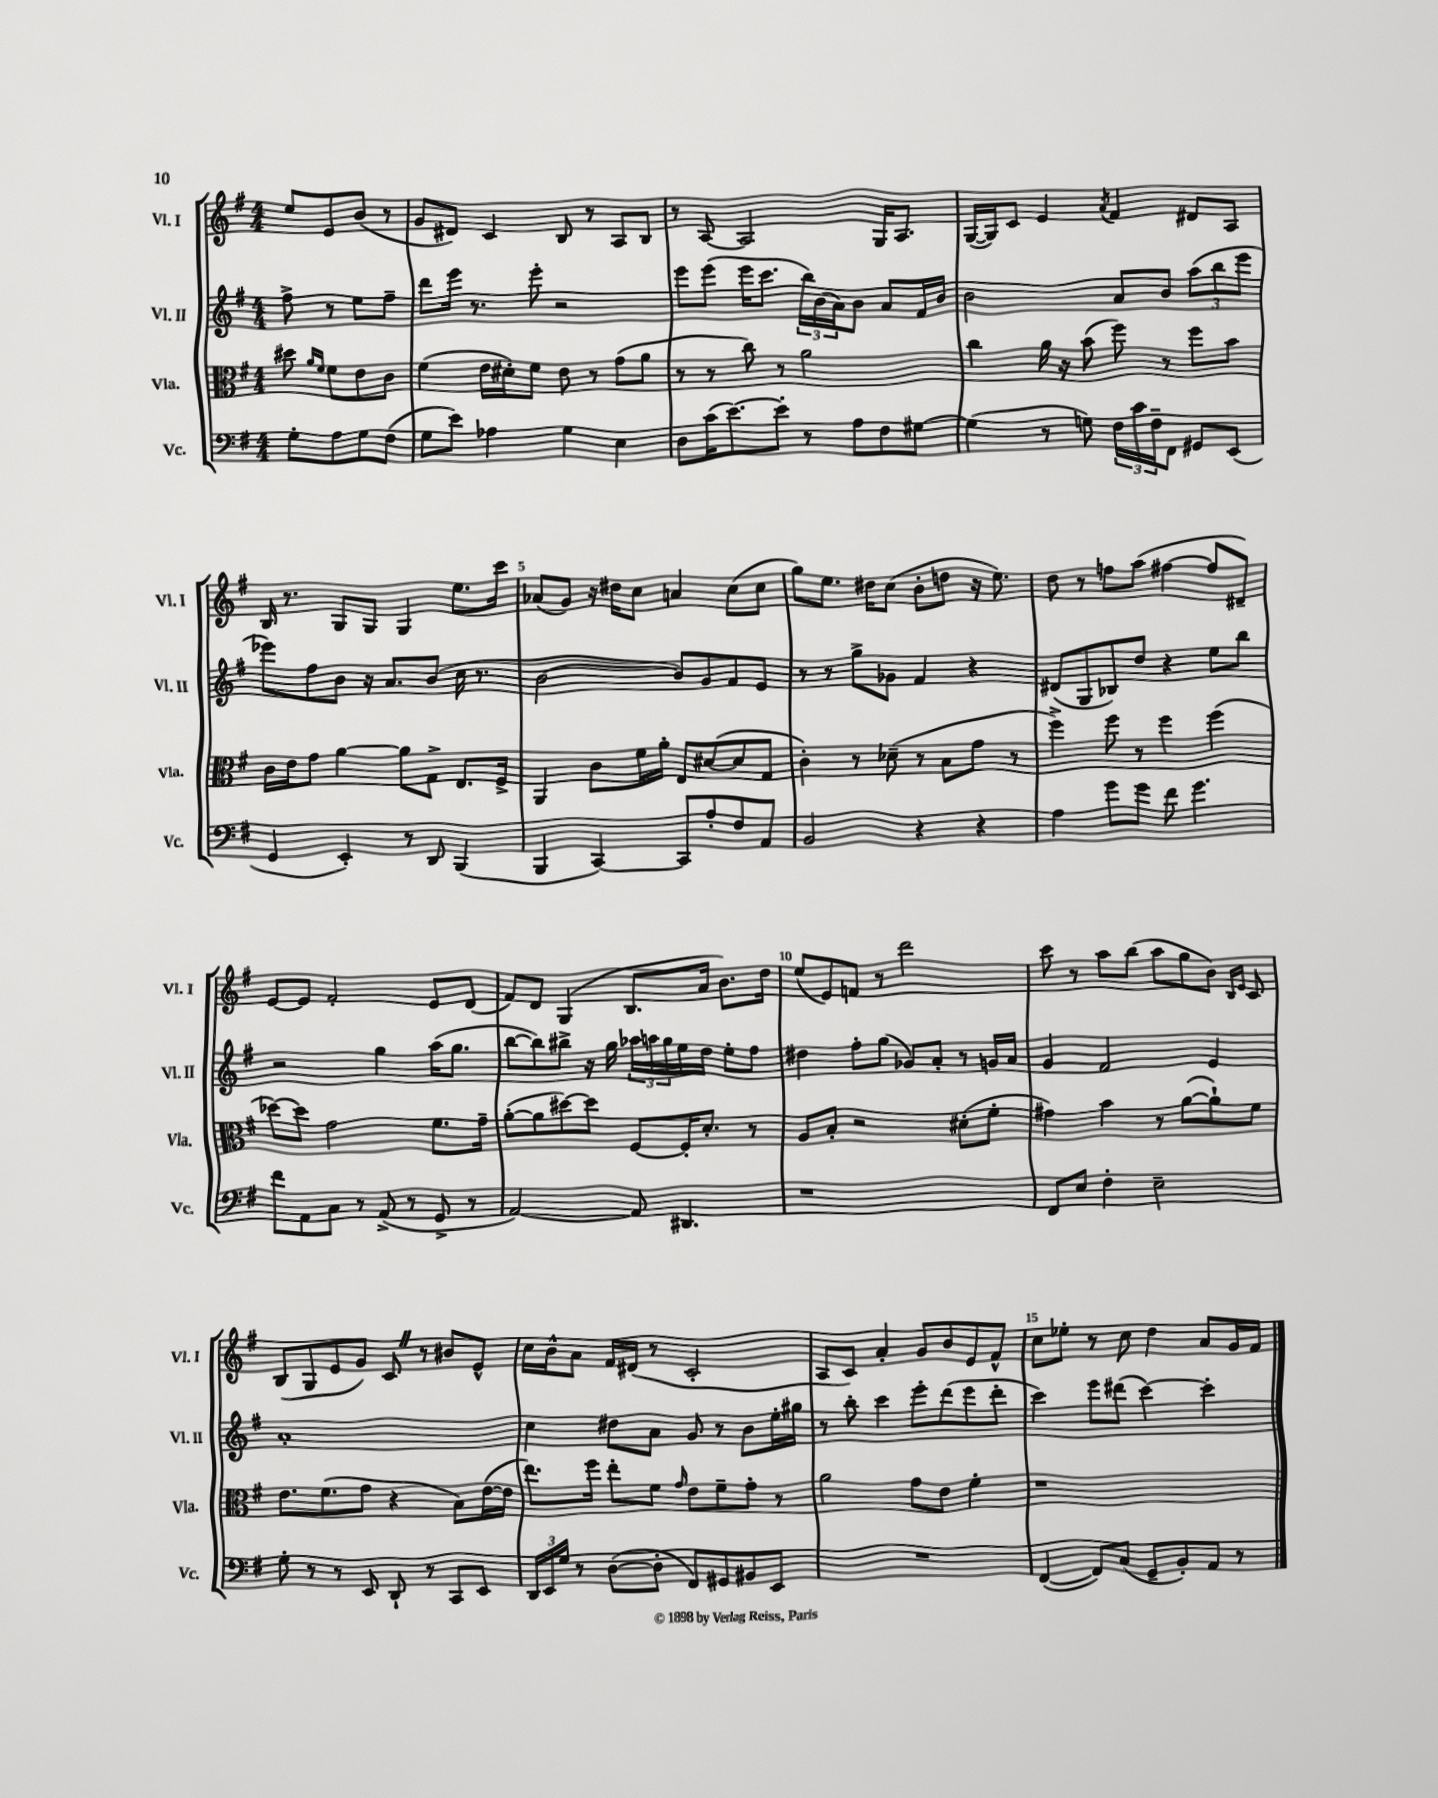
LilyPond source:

<<
\new StaffGroup <<
\new Staff = "s0" \with { instrumentName = "Vl. I" shortInstrumentName = "Vl. I" } {
    \clef treble \key g \major \numericTimeSignature \time 4/4 \partial 2
    e''8 e'8 b'8( r8 |
    g'8 dis'8) c'4 b8 r8 a8 b8 |
    r8 a8~ a2 g16 a8. |
    g16~( g16) c'8 e'4 \acciaccatura { a'8 } fis'4 dis'8 a8 |
    b16 r8. g8 g8 g4 e''8. c'''16 |
    aes'8( g'8) r16 dis''16 c''8 a'4 c''8( c''8 |
    g''8) e''8. dis''16 c''8( b'8-. d''8 r16 e''8.) |
    d''8 r8 f''8 a''8( fis''4~ fis''8 dis'8--) |
    e'8~ e'8 fis'2-. e'8 d'8( |
    fis'8) d'8 g4( b8. a'16 b'8.) d''16 |
    e''8( e'8) f'8 r8 d'''2 |
    c'''8 r8 a''8 b''8( a''8 g''8 b'8) \grace { b16 e'16 } c'8 |
    b8( g8 e'8 g'8) c'8 \once \override BreathingSign.text = \markup { \musicglyph "scripts.caesura.straight" } \breathe r8 bis'8 e'8-^ |
    c''16 b'16-^ a'8 fis'16 dis'16( r8 c'2-. |
    a8 c'8) a'4-. g'8 b'8 e'8 fis'8-^ |
    c''8 ees''8-. r8 c''8 d''4 a'8 g'16 fis'16 \bar "|." |
}
\new Staff = "s1" \with { instrumentName = "Vl. II" shortInstrumentName = "Vl. II" } {
    \clef treble \key g \major \numericTimeSignature \time 4/4 \partial 2
    fis''8-> r8 e''8 fis''8-- |
    d'''8 e'''16 r8. e'''8-. r2 |
    e'''8 e'''8( e'''16 c'''8. \tuplet 3/2 { b''16) b'16( a'16) } b'8 a'8 fis'16 b'16 |
    b'2 a'8 b'8 \tuplet 3/2 { a''8( b''8 e'''8 } |
    ees'''8) fis''8 b'8 r16 a'8. b'8( c''16 r8. |
    b'2~ b'8) g'8 fis'8 e'8 |
    r8 r8 g''8-> ges'8 fis'4 r4 |
    dis'8( g8 bes8) d''8 r4 e''8 b''8 |
    r2 g''4 a''16( g''8. |
    b''8~ b''8) bis''8-> r16 g''16 \tuplet 3/2 { aes''16 a''16 g''16 } e''16 d''16 e''8-. fis''8 |
    dis''4 fis''8-. g''8( ges'8) a'8-. r8 g'16 a'16 |
    g'4 fis'2 e'4 |
    a'1-. |
    c''4 dis''8 a'8 g'8 r8 b'8 e''16-. gis''16 |
    r8 b''8-. c'''4 e'''8-. d'''8( e'''8 d'''8-. |
    c'''4) e'''8 dis'''8( c'''4~) c'''4-. \bar "|." |
}
\new Staff = "s2" \with { instrumentName = "Vla." shortInstrumentName = "Vla." } {
    \clef alto \key g \major \numericTimeSignature \time 4/4 \partial 2
    dis''8 \grace { a'16 fis'16 } fis'8 e'8 c'8 |
    fis'4( e'16 dis'16-.) fis'8 e'8 r8 g'8( a'8 |
    r8 r8 c''8) r8 a'2 |
    c''4 a'16 r16 b'8( fis''8) r8 fis''8 b'8 |
    c'16 e'16 g'8 a'4~ a'8 g8-> e8. fis16-> |
    a,4 c'8 fis'16 a'16-. e8 dis'8~( dis'8 g8 |
    c'4-.) r8 des'8--( r8 b8 g'8 r8 |
    fis''4->) fis''8 r8 fis''4 fis''4( |
    des''8~) des''8 g'2 fis'8. g'16-- |
    a'8~-.( a'8 dis''8~) dis''8 fis8~ fis16-. d'8.-. r8 |
    a8 b8-. r2 dis'8-.( fis'8-. |
    gis'4) b'4 r8 a'8~( a'8-!) fis'8 |
    e'8. fis'8.( g'8 r4 b8) e'16~( e'16 |
    e''8.) fis''16 e''8-. fis'8 \grace { g'16 } e'8 fis'8-- g'8-. r8 |
    a'2 g'8 e'8 fis'4-. |
    r1 \bar "|." |
}
\new Staff = "s3" \with { instrumentName = "Vc." shortInstrumentName = "Vc." } {
    \clef bass \key g \major \numericTimeSignature \time 4/4 \partial 2
    g8-. a8 g8 fis8( |
    g8 e'8) aes4 g4 e4 |
    d8 c'16( e'8.~) e'8-. r8 a8 fis8 gis8~ |
    gis4( r8 g8) \tuplet 3/2 { fis16 c'16 fis16-- } fis,8 gis,8 e,8( |
    g,4 e,4-.) r8 d,8 b,,4( |
    b,,4 c,4~) c,8 a8-. fis8 a,8 |
    b,2 r4 r4 |
    a4 g'8 g'8 fis'8 g'4. |
    fis'8 a,8 c8 r8 a,8->( r8 g,8-> r8 |
    a,2~) a,8 dis,4. |
    r1 |
    fis,8 e8 fis4-. e2-- |
    g8-. r8 r8 e,8 d,8-! r8 c,8 e,8 |
    \tuplet 3/2 { d,16 e,16 g16 } r8 d8~( d8-. fis,8) gis,8 bis,8 e,8 |
    R1 |
    fis,4~( fis,8) c8( g,8-- b,8-.) a,8 r8 \bar "|." |
}
>>
>>
\layout { \context { \Score \override BarNumber.break-visibility = ##(#f #t #t) barNumberVisibility = #(every-nth-bar-number-visible 5) } }
